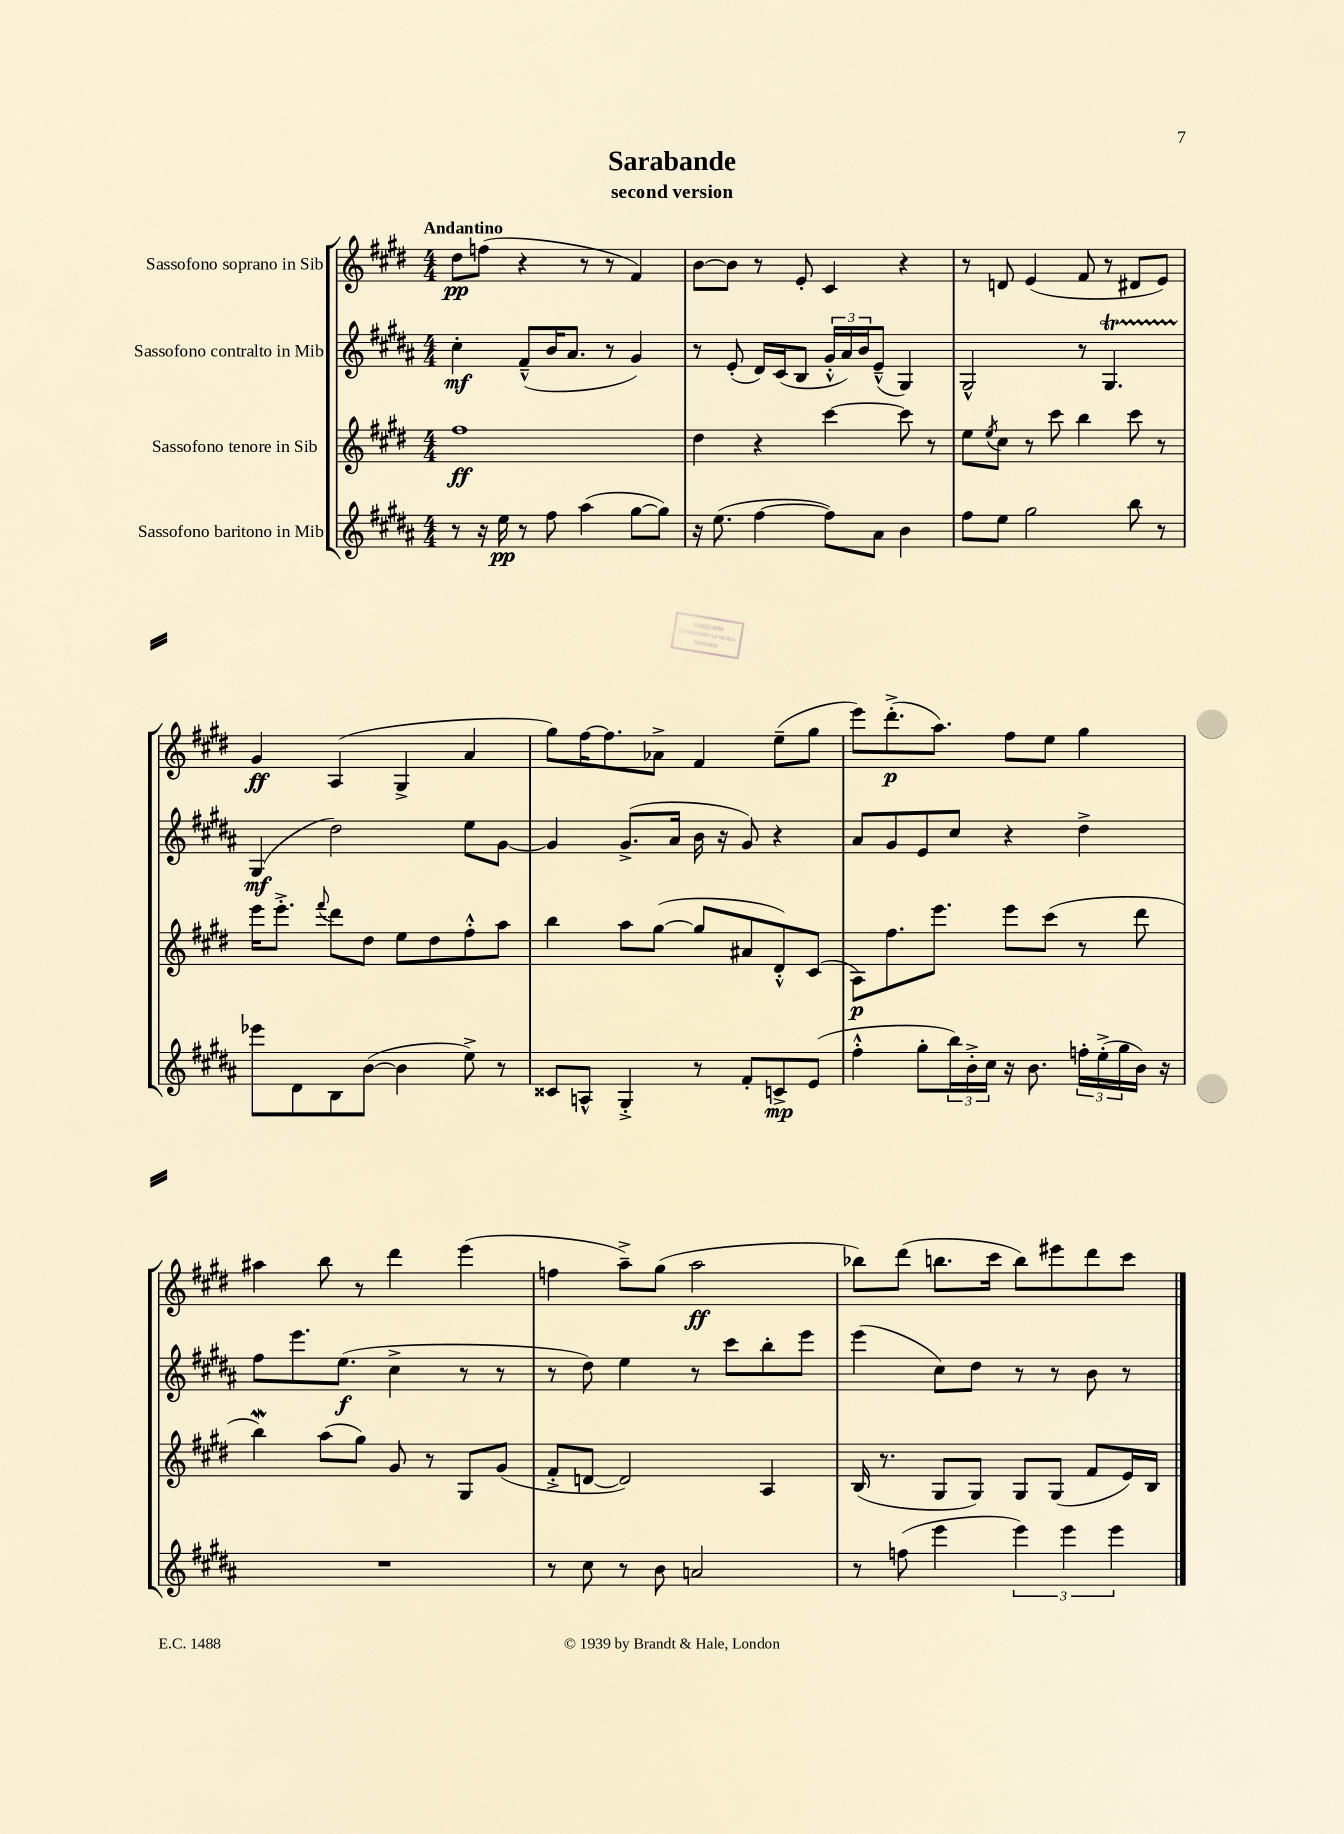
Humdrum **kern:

**kern	**dynam	**kern	**dynam	**kern	**dynam	**kern	**dynam
*part4	*part4	*part3	*part3	*part2	*part2	*part1	*part1
*staff4	*staff4	*staff3	*staff3	*staff2	*staff2	*staff1	*staff1
*I"Sassofono baritono in Mib	*	*I"Sassofono tenore in Sib	*	*I"Sassofono contralto in Mib	*	*I"Sassofono soprano in Sib	*
*clefG2	*	*clefG2	*	*clefG2	*	*clefG2	*
*k[f#c#g#d#a#]	*	*k[f#c#g#d#]	*	*k[f#c#g#d#a#]	*	*k[f#c#g#d#]	*
*M4/4	*	*M4/4	*	*M4/4	*	*M4/4	*
=1	=1	=1	=1	=1	=1	=1	=1
!	!	!	!	!	!	!LO:TX:a:B:t=Andantino	!
8r	.	1ff#	ff	4cc#'\	mf	8dd#\L	pp
16r	.	.	.	.	.	(8ffn\J	.
16ee\	pp	.	.	.	.	.	.
8r	.	.	.	(8f#~^^/L	.	4r	.
8ff#\	.	.	.	16b/K	.	.	.
.	.	.	.	8.a#/J	.	.	.
(4aa#\	.	.	.	.	.	8r	.
.	.	.	.	8r	.	8r	.
[8gg#\L	.	.	.	4g#/)	.	4f#/)	.
8gg#\J])	.	.	.	.	.	.	.
=2	=2	=2	=2	=2	=2	=2	=2
16r	.	4dd#\	.	8r	.	[8b\L	.
(8.ee\	.	.	.	.	.	.	.
.	.	.	.	(8e'/	.	8b\J]	.
[4ff#\	.	4r	.	16d#/LL)	.	8r	.
.	.	.	.	(16c#/J	.	.	.
.	.	.	.	8B/J	.	8e'/	.
8ff#\L])	.	[4ccc#\	.	24g#'^^/LL	.	4c#/	.
.	.	.	.	24a#/)	.	.	.
.	.	.	.	24b/J	.	.	.
8a#\J	.	.	.	(8e~^^/J	.	.	.
4b\	.	8ccc#\]	.	4G#/)	.	4r	.
.	.	8r	.	.	.	.	.
=3	=3	=3	=3	=3	=3	=3	=3
8ff#\L	.	8ee\L	.	2G#^^/	.	8r	.
.	.	8qee/	.	.	.	.	.
8ee\J	.	8cc#\J	.	.	.	8dn/	.
2gg#\	.	8r	.	.	.	(4e/	.
.	.	8ccc#\	.	.	.	.	.
.	.	4bb\	.	8r	.	8f#/	.
.	.	.	.	4.G#T/	.	8r	.
8bb\	.	8ccc#\	.	.	.	8d#X/L	.
8r	.	8r	.	.	.	8e/J)	.
!!LO:LB:g=z
=4	=4	=4	=4	=4	=4	=4	=4
8eee-X\L	.	16eee\KL	.	(4G#/	mf	4g#/	ff
.	.	8.eee'^\J	.	.	.	.	.
8d#\	.	.	.	.	.	.	.
.	.	8qqfff#/	.	.	.	.	.
8B\	.	8ddd#\L	.	2dd#\)	.	(4A/	.
([8b\J	.	8dd#\J	.	.	.	.	.
4b\]	.	8ee\L	.	.	.	4G#^/	.
.	.	8dd#\	.	.	.	.	.
8ee^\)	.	8ff#'^^\	.	8ee\L	.	4a/	.
8r	.	8aa\J	.	[8g#\J	.	.	.
=5	=5	=5	=5	=5	=5	=5	=5
8c##X/L	.	4bb\	.	4g#/]	.	8gg#\L)	.
8An^^/J	.	.	.	.	.	[16ff#\K	.
.	.	.	.	.	.	8.ff#\]	.
4G#'^/	.	8aa\L	.	(8.g#^/L	.	.	.
.	.	([8gg#\J	.	.	.	8a-X^\J	.
.	.	.	.	16a#/Jk	.	.	.
8r	.	8gg#/L]	.	16b\	.	4f#/	.
.	.	.	.	16r	.	.	.
8f#'/L	.	8a#X/	.	8g#/)	.	.	.
8cn^/	mp	8d#'^^/)	.	4r	.	(8ee~\L	.
(8e/J	.	(8c#/J	.	.	.	8gg#\J	.
=6	=6	=6	=6	=6	=6	=6	=6
4ff#'^^\	.	8A\L)	p	8a#/L	.	8eee\L)	.
.	.	8.ff#\	.	8g#/	.	(8.ddd#'^\	p
8gg#'\L	.	.	.	8e/	.	.	.
.	.	8.eee\J	.	.	.	8.aa\J)	.
24bb\L)	.	.	.	8cc#/J	.	.	.
24b'^\	.	.	.	.	.	.	.
24cc#\JJ	.	.	.	.	.	.	.
16r	.	8eee\L	.	4r	.	8ff#\L	.
8.b\	.	.	.	.	.	.	.
.	.	(8ccc#\J	.	.	.	8ee\J	.
24ffn'\LL	.	8r	.	4dd#^\	.	4gg#\	.
(24ee'^\	.	.	.	.	.	.	.
24gg#\	.	.	.	.	.	.	.
16b\JJ)	.	8ddd#\	.	.	.	.	.
16r	.	.	.	.	.	.	.
!!LO:LB:g=z
=7	=7	=7	=7	=7	=7	=7	=7
1r	.	4bbW\)	.	8ff#\L	.	4aa#X\	.
.	.	.	.	8.eee\	.	.	.
.	.	(8aa\L	.	.	.	8bb\	.
.	.	.	.	(8.ee\J	f	.	.
.	.	8gg#\J)	.	.	.	8r	.
.	.	8g#/	.	4cc#^\	.	4ddd#\	.
.	.	8r	.	.	.	.	.
.	.	8G#/L	.	8r	.	(4eee\	.
.	.	(8g#/J	.	8r	.	.	.
=8	=8	=8	=8	=8	=8	=8	=8
8r	.	8f#'^/L	.	8r	.	4ffn\	.
8cc#\	.	[8dn/J	.	8dd#\)	.	.	.
8r	.	2d/])	.	4ee\	.	8aa~^\L)	.
8b\	.	.	.	.	.	(8gg#\J	.
2an/	.	.	.	8r	.	2aa\	ff
.	.	.	.	8ccc#\L	.	.	.
.	.	4A/	.	8bb'\	.	.	.
.	.	.	.	8eee\J	.	.	.
=9	=9	=9	=9	=9	=9	=9	=9
8r	.	(16B/	.	(4eee\	.	8bb-X\L)	.
.	.	8.r	.	.	.	.	.
(8ffn\	.	.	.	.	.	(8ddd#\J	.
4eee\	.	8G#/L	.	8cc#\L)	.	8.bbn\L	.
.	.	8G#/J)	.	8dd#\J	.	.	.
.	.	.	.	.	.	16ccc#\Jk	.
6eee\)	.	8G#/L	.	8r	.	8bb\L)	.
.	.	(8G#/J	.	8r	.	8eee#X\	.
6eee\	.	.	.	.	.	.	.
.	.	8f#/L	.	8b\	.	8ddd#\	.
6eee\	.	.	.	.	.	.	.
.	.	16e/L)	.	8r	.	8ccc#\J	.
.	.	16B/JJ	.	.	.	.	.
==	==	==	==	==	==	==	==
*-	*-	*-	*-	*-	*-	*-	*-
